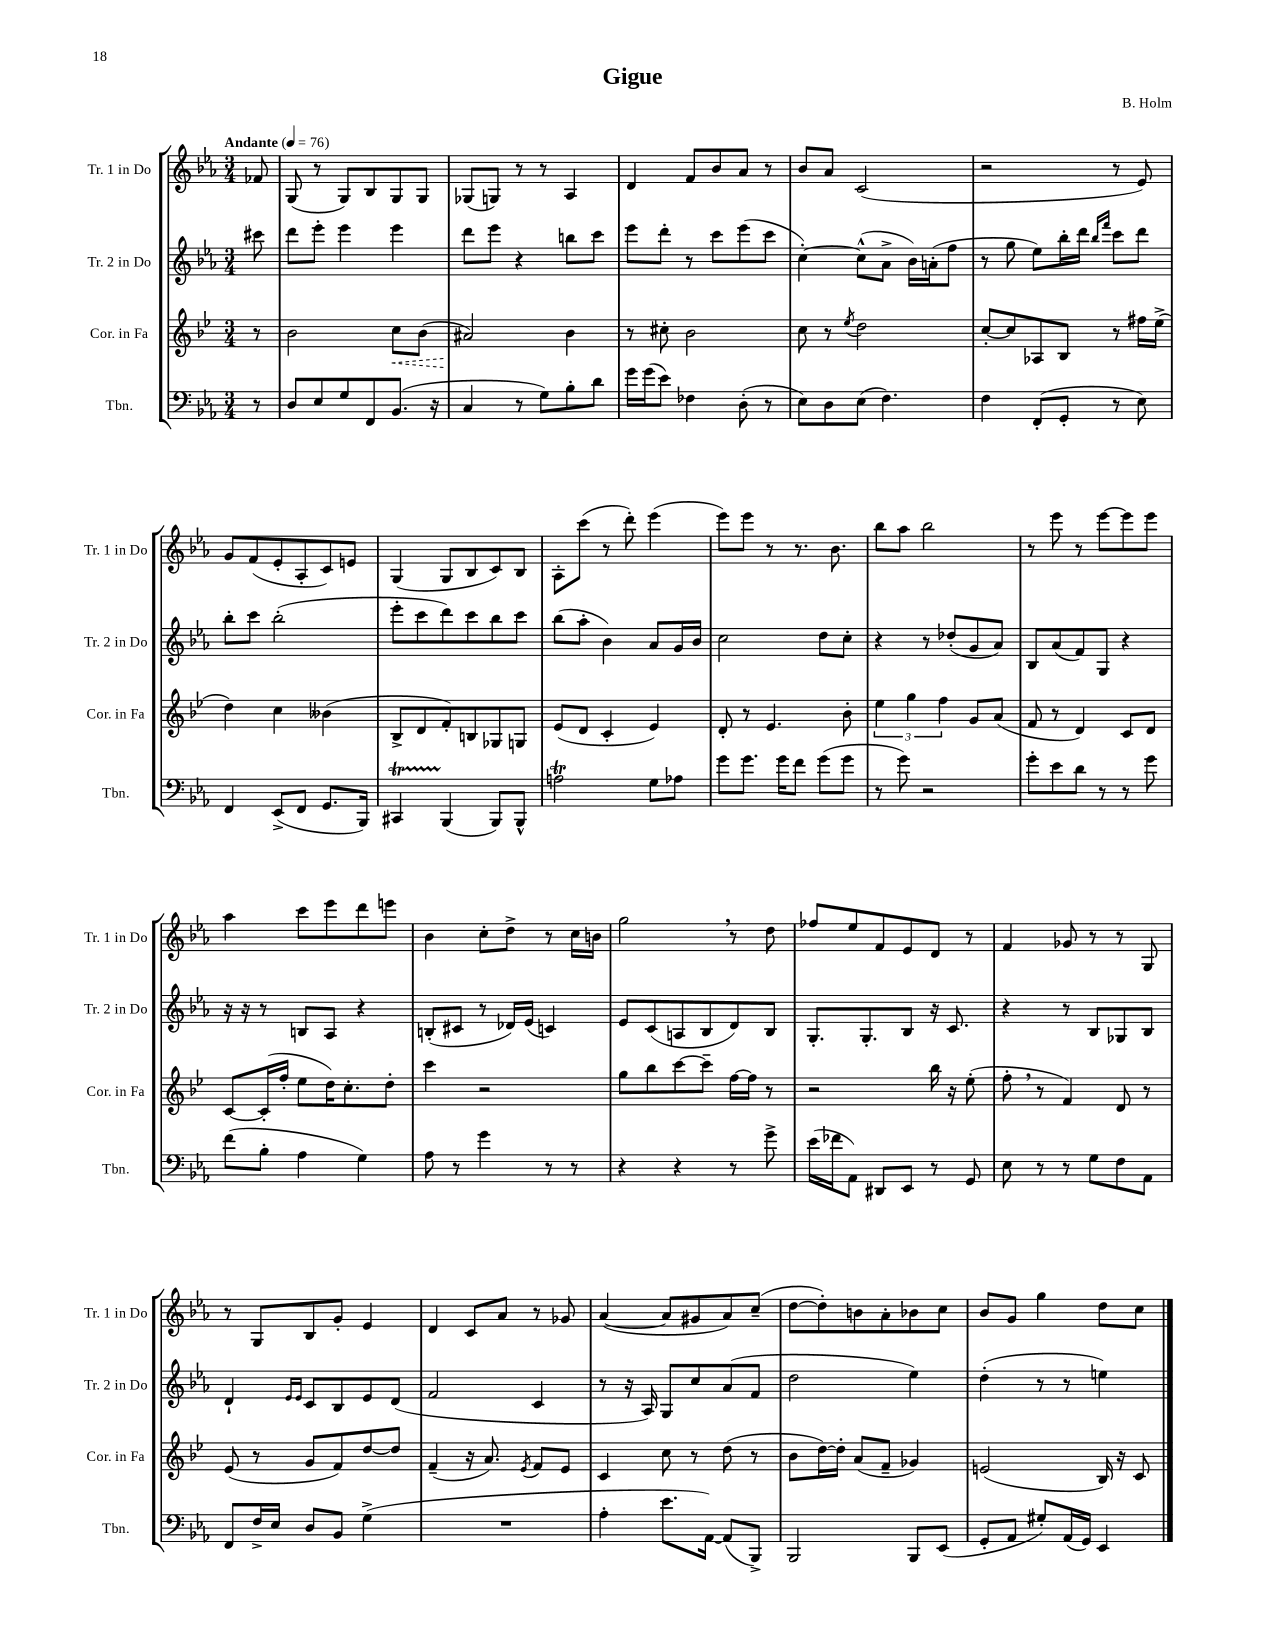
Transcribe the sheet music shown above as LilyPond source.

\header { title = "Gigue" composer = "B. Holm" }
<<
\new StaffGroup <<
\new Staff = "s0" \with { instrumentName = "Tr. 1 in Do" shortInstrumentName = "Tr. 1 in Do" } {
    \clef treble \key ees \major \numericTimeSignature \time 3/4 \partial 8 \tempo "Andante" 4 = 76
    fes'8 |
    g8( r8 g8) bes8 g8 g8 |
    ges8( g8) r8 r8 aes4 |
    d'4 f'8 bes'8 aes'8 r8 |
    bes'8 aes'8 c'2( |
    r2 r8 ees'8) |
    g'8 f'8( ees'8-. aes8-. c'8) e'8 |
    g4( g8 bes8 c'8) bes8 |
    aes8-. c'''8( r8 d'''8-.) ees'''4( |
    ees'''8) ees'''8 r8 r8. bes'8. |
    bes''8 aes''8 bes''2 |
    r8 ees'''8 r8 ees'''8~ ees'''8 ees'''8 |
    aes''4 c'''8 ees'''8 d'''8 e'''8 |
    bes'4 c''8-. d''8-> r8 c''16 b'16 |
    g''2 \breathe r8 d''8 |
    fes''8 ees''8 f'8 ees'8 d'8 r8 |
    f'4 ges'8 r8 r8 g8 |
    r8 g8 bes8 g'8-. ees'4 |
    d'4 c'8 aes'8 r8 ges'8 |
    aes'4~( aes'8 gis'8 aes'8) c''8--( |
    d''8~ d''8-.) b'8 aes'8-. bes'8 c''8 |
    bes'8 g'8 g''4 d''8 c''8 \bar "|." |
}
\new Staff = "s1" \with { instrumentName = "Tr. 2 in Do" shortInstrumentName = "Tr. 2 in Do" } {
    \clef treble \key ees \major \numericTimeSignature \time 3/4 \partial 8
    cis'''8 |
    d'''8 ees'''8-. ees'''4 ees'''4 |
    d'''8 ees'''8 r4 b''8 c'''8 |
    ees'''8 d'''8-. r8 c'''8 ees'''8( c'''8 |
    c''4~-.) c''8-^( aes'8-> bes'16) a'16-.( f''8 |
    r8 g''8 ees''8) bes''16-. d'''16 \grace { bes''16 f'''16 } c'''8 d'''8 |
    bes''8-. c'''8 bes''2-.( |
    ees'''8-. c'''8 d'''8) c'''8 bes''8 c'''8 |
    bes''8( aes''8-. bes'4) aes'8 g'16 bes'16 |
    c''2 d''8 c''8-. |
    r4 r8 des''8-.( g'8 aes'8) |
    bes8 aes'8( f'8) g8 r4 |
    r16 r16 r8 b8 aes8 r4 |
    b8-.( cis'8 r8 des'16) ees'16( c'4) |
    ees'8 c'8( a8 bes8 d'8) bes8 |
    g8.-. g8.-. bes8 r16 c'8. |
    r4 r8 bes8 ges8 bes8 |
    d'4-! \grace { ees'16 ees'16 } c'8 bes8 ees'8 d'8( |
    f'2 c'4 |
    r8 r16 aes16) g8 c''8 aes'8( f'8 |
    d''2 ees''4) |
    d''4-.( r8 r8 e''4) \bar "|." |
}
\new Staff = "s2" \with { instrumentName = "Cor. in Fa" shortInstrumentName = "Cor. in Fa" } {
    \clef treble \key bes \major \numericTimeSignature \time 3/4 \partial 8
    r8 |
    bes'2 \once \override Hairpin.style = #'dashed-line c''8\< bes'8( |
    ais'2\!) bes'4 |
    r8 cis''8-. bes'2 |
    c''8 r8 \acciaccatura { ees''8 } d''2 |
    c''8~-. c''8 aes8 bes8 r8 fis''16 ees''16->( |
    d''4) c''4 beses'4( |
    bes8-> d'8 f'8-.) b8 ges8 g8 |
    ees'8( d'8 c'4-. ees'4) |
    d'8-. r8 ees'4. bes'8-. |
    \tuplet 3/2 { ees''4 g''4 f''4 } g'8 a'8( |
    f'8 r8 d'4) c'8 d'8 |
    c'8~ c'16-.( f''16-. ees''8 d''16) c''8.-. d''8-. |
    c'''4 r2 |
    g''8 bes''8 c'''8~ c'''8-- f''16~ f''16 r8 |
    r2 bes''16 r16 ees''8-.( |
    f''8-. \breathe r8 f'4) d'8 r8 |
    ees'8( r8 g'8 f'8) d''8~ d''8 |
    f'4--( r16 a'8.) \acciaccatura { ees'8 } f'8 ees'8 |
    c'4 c''8 r8 d''8( r8 |
    bes'8 d''16~) d''16-. a'8( f'8-- ges'4) |
    e'2( bes16) r16 c'8 \bar "|." |
}
\new Staff = "s3" \with { instrumentName = "Tbn." shortInstrumentName = "Tbn." } {
    \clef bass \key ees \major \numericTimeSignature \time 3/4 \partial 8
    r8 |
    d8 ees8 g8 f,8 bes,8.( r16 |
    c4 r8 g8) bes8-. d'8 |
    g'16 g'16( ees'8) fes4 d8-.( r8 |
    ees8) d8 ees8( f4.) |
    f4 f,8-.( g,8-. r8 ees8) |
    f,4 ees,8->( f,8 g,8. bes,,16) |
    cis,4\startTrillSpan bes,,4\stopTrillSpan( bes,,8) bes,,8-^ |
    a2\trill g8 aes8 |
    g'8 g'8. g'16 f'8 g'8( g'8 |
    r8 g'8) r2 |
    g'8-. ees'8 d'8 r8 r8 g'8 |
    f'8( bes8-. aes4 g4) |
    aes8 r8 g'4 r8 r8 |
    r4 r4 r8 g'8-> |
    ees'16( fes'16 aes,8) dis,8 ees,8 r8 g,8 |
    ees8 r8 r8 g8 f8 aes,8 |
    f,8 f16-> ees16 d8 bes,8 g4->( |
    R2. |
    aes4-. ees'8. aes,16~) aes,8( bes,,8->) |
    bes,,2 bes,,8 ees,8( |
    g,8-. aes,8 gis8-.) aes,16( g,16) ees,4 \bar "|." |
}
>>
>>
\layout { \context { \Score \remove "Bar_number_engraver" } }
